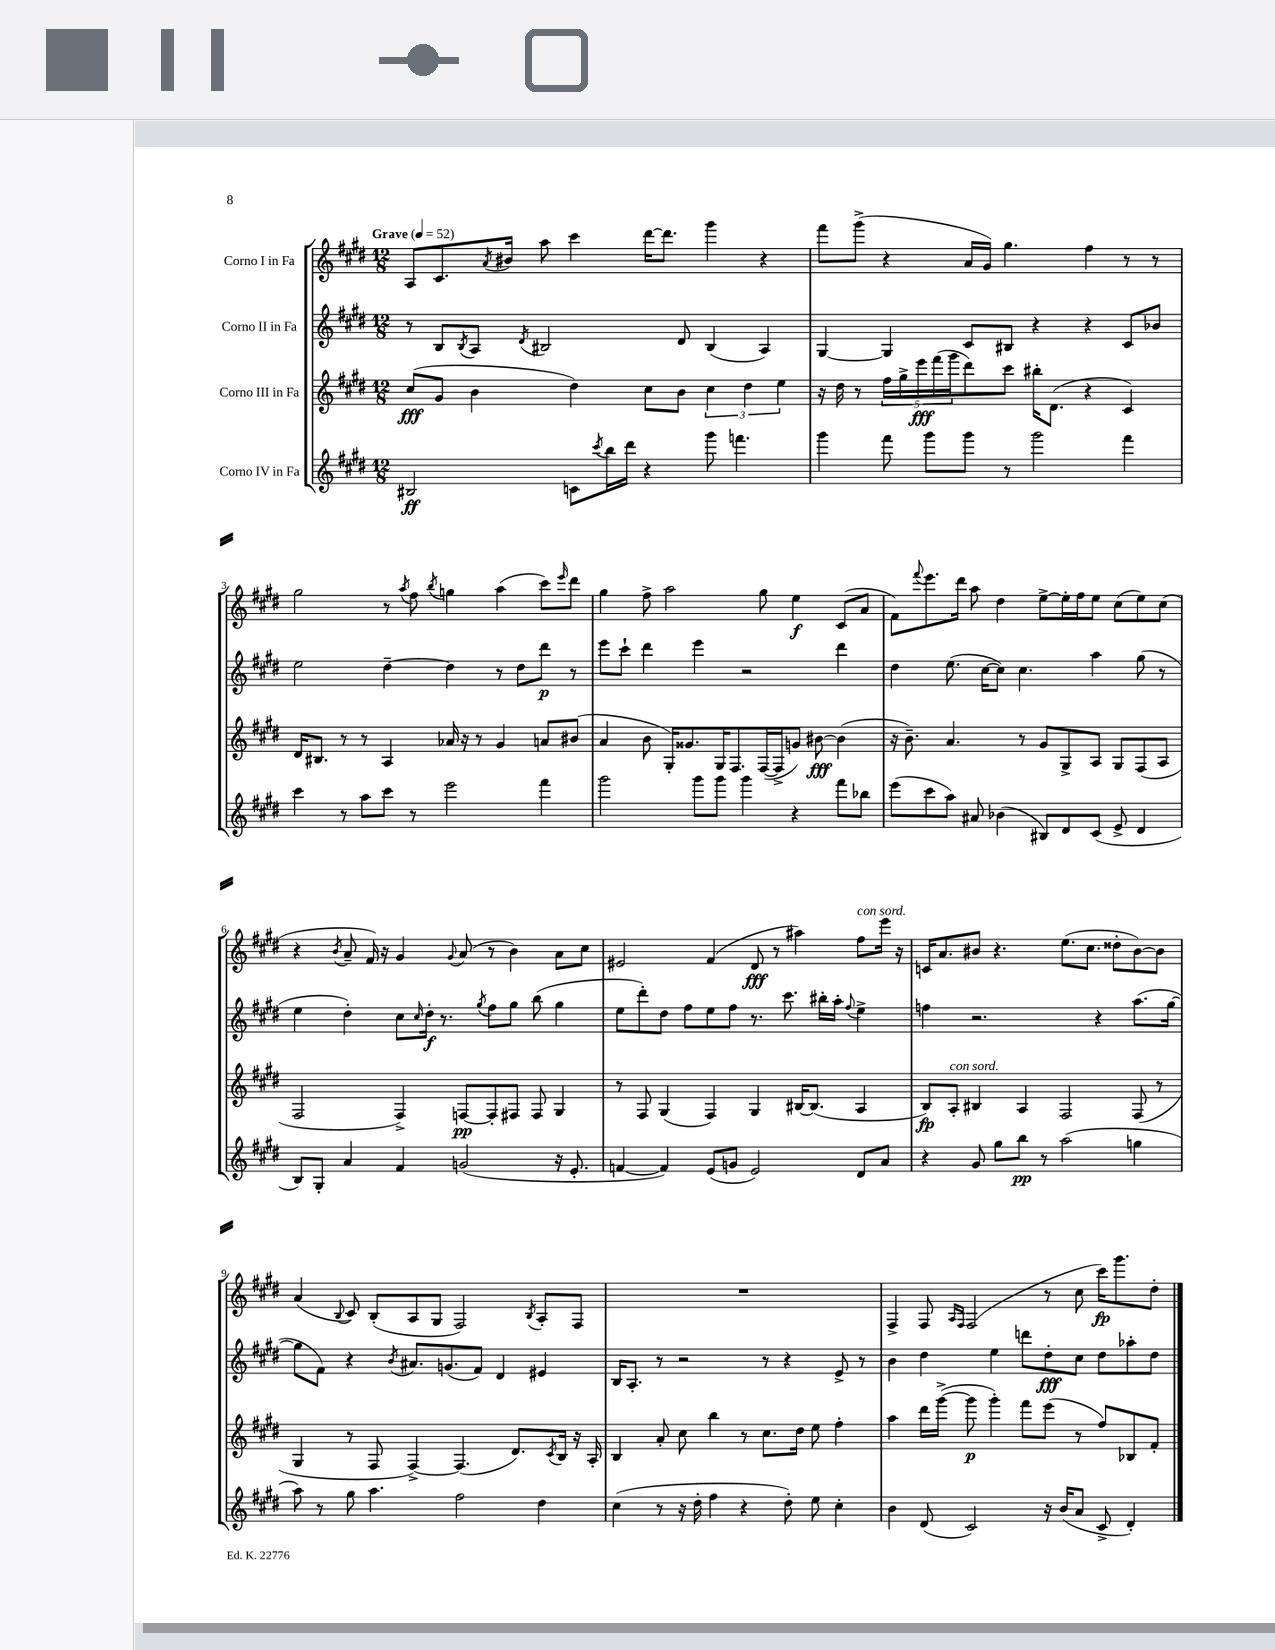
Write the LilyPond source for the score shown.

<<
\new StaffGroup <<
\new Staff = "s0" \with { instrumentName = "Corno I in Fa" } {
    \clef treble \key e \major \numericTimeSignature \time 12/8 \tempo "Grave" 4 = 52
    a8 cis'8. \acciaccatura { a'8 } bis'16 a''8 cis'''4 dis'''16~ dis'''8. gis'''4 r4 |
    fis'''8 gis'''8->( r4 a'16 gis'16) gis''4. fis''4 r8 r8 |
    gis''2 r8 \acciaccatura { a''8 } fis''8 \acciaccatura { b''8 } g''4 a''4( cis'''8) \grace { e'''16 } dis'''8 |
    gis''4 fis''8-> a''2 gis''8 e''4\f cis'8( a'8 |
    fis'8) \appoggiatura { fis'''8 } e'''8. dis'''16 a''8 dis''4 e''8~-> e''16-. fis''16 e''8 cis''8( e''8) cis''8( |
    r4 \acciaccatura { b'8 } a'8-- fis'16) r16 gis'4 \appoggiatura { gis'8 } a'8( r8 b'4) a'8 cis''8 |
    eis'2 fis'4( dis'8\fff r8 ais''4) fis''8^\markup { \italic "con sord." } e'''16 r16 |
    c'16 a'8. bis'8 r4. e''8.( cis''8. disis''8-. bis'8~) bis'8 |
    a'4( \appoggiatura { b8 } cis'8) b8-.( a8 gis8 fis2) \acciaccatura { b8 } a8-. fis8 |
    R1. |
    fis4-> fis8 \grace { a16 fis16 } fis2( r8 cis''8 cis'''16\fp) gis'''8. dis''8-. \bar "|." |
}
\new Staff = "s1" \with { instrumentName = "Corno II in Fa" } {
    \clef treble \key e \major \numericTimeSignature \time 12/8
    r8 b8 \acciaccatura { b8 } a8 \acciaccatura { dis'8 } bis2 dis'8 bis4( a4) |
    gis4~ gis4 cis'8 bis8 r4 r4 cis'8 bes'8 |
    e''2 dis''4~-- dis''4 r8 dis''8 dis'''8\p r8 |
    e'''8 cis'''8-! dis'''4 e'''4 r2 dis'''4 |
    dis''4 e''8.( cis''16~ cis''8) cis''4. a''4 gis''8( r8 |
    e''4 dis''4-.) cis''8 \grace { cis''16 } dis''16-.\f r8. \acciaccatura { gis''8 } fis''8 gis''8 b''8( gis''4 |
    e''8 dis'''8-.) dis''8 fis''8 e''8 fis''8 r8. cis'''8. bis''16-. a''16-. \appoggiatura { fis''8 } e''4-> |
    f''4 r2. r4 a''8.( gis''16~ |
    gis''8 fis'8) r4 \acciaccatura { b'8 } ais'8. g'8.( fis'8) dis'4 eis'4 |
    b16 a8.-. r8 r2 r8 r4 e'8-> r8 |
    b'4 dis''4 e''4 d'''8 dis''8-.\fff cis''8 dis''8 aes''8-. dis''8 \bar "|." |
}
\new Staff = "s2" \with { instrumentName = "Corno III in Fa" } {
    \clef treble \key e \major \numericTimeSignature \time 12/8
    cis''8\fff( gis'8 b'4 dis''4) cis''8 b'8 \tuplet 3/2 { cis''4 dis''4 e''4 } |
    r16 dis''16 r8 \tuplet 5/4 { fis''16 gis''16-> e'''16\fff fis'''16( gis'''16 } dis'''8) cis'''8 bis''16-. dis'8.( r4 cis'4) |
    dis'16 bis8. r8 r8 a4 aes'16 r16 r8 gis'4 a'8 bis'8( |
    a'4 b'8 gis16-.) gisis'8. gis16 fis8. fis16~( fis16-> g'8) bis'8~\fff bis'4( |
    r16 b'8.--) a'4. r8 gis'8 gis8-> a8 gis8 fis8( a8 |
    fis2 fis4->) f8~\pp f8-. fis8 fis8 gis4 |
    r8 fis8 gis4( fis4) gis4 bis16~ bis8.( a4 |
    b8\fp) a8-.^\markup { \italic "con sord." } bis4 a4 fis2 fis8( r8 |
    gis4 r8 fis8 fis4~->) fis4.( dis'8.) \acciaccatura { cis'8 } b16 r16 a16-. |
    b4 a'8-. cis''8 b''4 r8 cis''8. dis''16 e''8 fis''4-. |
    a''4 dis'''16 gis'''16~->( gis'''8\p gis'''4-.) fis'''8 e'''8( r8 fis''8) bes8 fis'8-. \bar "|." |
}
\new Staff = "s3" \with { instrumentName = "Corno IV in Fa" } {
    \clef treble \key e \major \numericTimeSignature \time 12/8
    bis2\ff c'8 \acciaccatura { cis'''8 } b''16 dis'''16 r4 gis'''8 f'''4. |
    gis'''4 fis'''8 gis'''8 gis'''8 r8 gis'''2 fis'''4 |
    cis'''4 r8 a''8 cis'''8 r8 e'''2 fis'''4 |
    gis'''2 gis'''8 gis'''8 gis'''4 r4 fis'''8 bes''8 |
    e'''8( cis'''8 a''8) ais'8 bes'4( bis8) dis'8 cis'8( e'8-> dis'4 |
    b8) gis8-. a'4 fis'4 g'2( r16 e'8.-. |
    f'4~ f'4) e'8( g'8 e'2) dis'8 a'8 |
    r4 gis'8 gis''8 b''8\pp r8 a''2( g''4 |
    a''8) r8 gis''8 a''4. fis''2 dis''4 |
    cis''4( r8 r16 dis''16-. fis''4 r4 dis''8-.) e''8 cis''4-. |
    b'4 dis'8( cis'2) r16 b'16( a'8 cis'8-> dis'4-.) \bar "|." |
}
>>
>>
